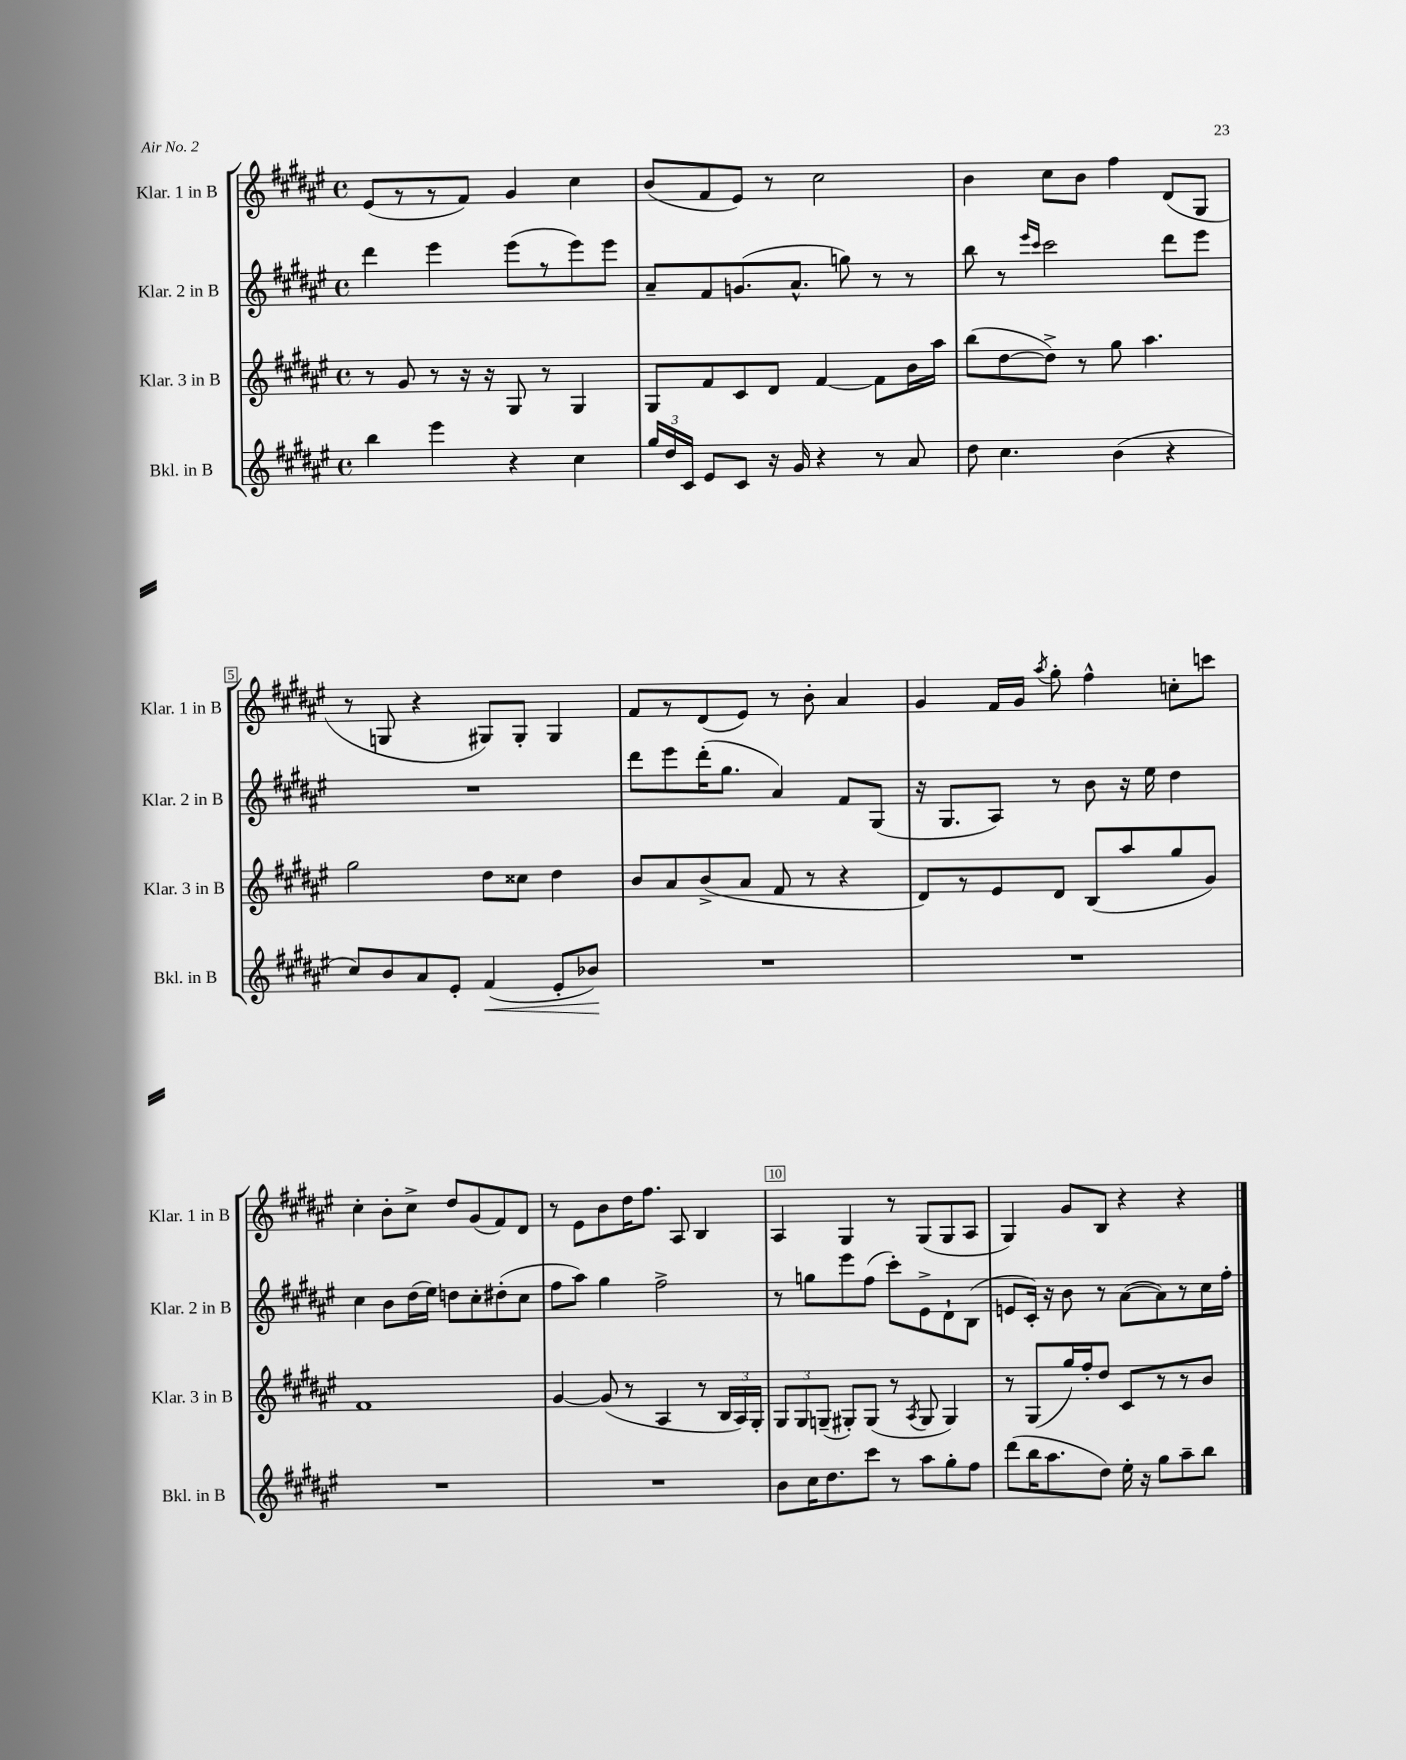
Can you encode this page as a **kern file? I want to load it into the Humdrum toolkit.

**kern	**dynam	**kern	**kern	**kern
*part4	*part4	*part3	*part2	*part1
*staff4	*staff4	*staff3	*staff2	*staff1
*I"Bkl. in B	*	*I"Klar. 3 in B	*I"Klar. 2 in B	*I"Klar. 1 in B
*I'Bkl. in B	*	*I'Klar. 3 in B	*I'Klar. 2 in B	*I'Klar. 1 in B
*clefG2	*	*clefG2	*clefG2	*clefG2
*k[f#c#g#d#a#e#]	*	*k[f#c#g#d#a#e#]	*k[f#c#g#d#a#e#]	*k[f#c#g#d#a#e#]
*M4/4	*	*M4/4	*M4/4	*M4/4
*met(c)	*	*met(c)	*met(c)	*met(c)
=2	=2	=2	=2	=2
4bb\	.	8r	4ddd#\	(8e#/L
.	.	8g#/	.	8r
4eee#\	.	8r	4eee#\	8r
.	.	16r	.	8f#/J)
.	.	16r	.	.
4r	.	8G#/	(8eee#\L	4g#/
.	.	8r	8r	.
4cc#\	.	4G#/	8eee#\)	4cc#\
.	.	.	8eee#\J	.
=3	=3	=3	=3	=3
24gg#/LL	.	8G#/L	8a#~/L	(8b/L
24dd#/	.	.	.	.
24c#/JJ	.	.	.	.
8e#/L	.	8f#/	8f#/	8f#/
8c#/J	.	8c#/	(8.gn/	8e#/J)
16r	.	8d#/J	.	8r
16g#/	.	.	8.a#^^/J	.
4r	.	[4f#/	.	2cc#\
.	.	.	8ggn\)	.
8r	.	8f#\L]	8r	.
8a#/	.	16b\L	8r	.
.	.	16aa#\JJ	.	.
=4	=4	=4	=4	=4
8dd#\	.	(8bb\L	8bb\	4b\
4.cc#\	.	[8dd#\	8r	.
.	.	.	16qqeee#/LL	.
.	.	.	16qqccc#/JJ	.
.	.	8dd#^\J])	2ccc#\	8cc#\L
.	.	8r	.	8b\J
(4b\	.	8gg#\	.	4ff#\
.	.	4.aa#\	.	.
4r	.	.	8ddd#\L	(8d#/L
.	.	.	8eee#\J	8G#/J
!!LO:LB:g=z
=5	=5	=5	=5	=5
8cc#/L)	.	2gg#\	1r	8r
8b/	.	.	.	8Gn/
8a#/	.	.	.	4r
8e#'/J	.	.	.	.
!	!LO:HP:b	!	!	!
(4f#/	<	8dd#\L	.	8G#X/L)
.	.	8cc##X\J	.	8G#'/J
8e#'/L	.	4dd#\	.	4G#/
8b-X/J)	.	.	.	.
.	[	.	.	.
=6	=6	=6	=6	=6
1r	.	8b/L	8ddd#\L	8f#/L
.	.	8a#/	8eee#\	8r
.	.	(8b^/	(16ddd#'\K	(8d#/
.	.	.	8.gg#\J	.
.	.	8a#/J	.	8e#/J)
.	.	8f#/	4a#/)	8r
.	.	8r	.	8b'\
.	.	4r	8f#/L	4a#/
.	.	.	(8G#/J	.
=7	=7	=7	=7	=7
1r	.	8d#/L)	16r	4g#/
.	.	.	8.G#/L	.
.	.	8r	.	.
.	.	8e#/	8A#/J)	16f#/LL
.	.	.	.	16g#/JJ
.	.	.	.	8qaa#/
.	.	8d#/J	8r	8gg#'\
.	.	(8B/L	8b\	4ff#^^\
.	.	8aa#/	16r	.
.	.	.	16ee#\	.
.	.	8gg#/	4dd#\	8ccn'\L
.	.	8g#/J)	.	8cccn\J
!!LO:LB:g=z
=8	=8	=8	=8	=8
1r	.	1f#	4cc#\	4cc#'\
.	.	.	8b\L	8b'\L
.	.	.	(16dd#\L	8cc#^\J
.	.	.	16ee#\JJ)	.
.	.	.	8ddn\L	8dd#/L
.	.	.	8cc#'\	(8g#/
.	.	.	(8dd#X'\	8f#/)
.	.	.	8cc#\J	8d#/J
=9	=9	=9	=9	=9
1r	.	[4g#/	8ff#\L	8r
.	.	.	8aa#\J)	8e#\L
.	.	(8g#/]	4gg#\	8b\
.	.	8r	.	16dd#\K
.	.	.	.	8.ff#\J
.	.	4A#/	2ff#^\	.
.	.	.	.	8A#/
.	.	8r	.	4B/
.	.	24B/LL	.	.
.	.	24A#/)	.	.
.	.	24G#'/JJ	.	.
=10	=10	=10	=10	=10
8b\L	.	12G#/L	8r	4A#/
.	.	12G#/	.	.
16cc#\K	.	.	8ggn\L	.
.	.	(12Gn~/J	.	.
8.dd#\	.	.	.	.
.	.	8G#X'/L)	8eee#\	4G#/
8ccc#\J	.	(8G#/J	(8ff#\J	.
8r	.	8r	8ccc#'\L)	8r
.	.	8qA#/	.	.
8aa#\L	.	8G#/	8e#^\	(8G#/L
8gg#'\	.	4G#/)	8d#`\	8G#/
8ff#\J	.	.	(8B\J	8A#/J
=11	=11	=11	=11	=11
(8ddd#\L	.	8r	8en/L	4G#/)
16bb\K	.	(8G#/L	16c#'/Jk)	.
8.aa#\	.	.	16r	.
.	.	16gg#/L)	8b\	8g#/L
.	.	16ff#'/J	.	.
8dd#\J)	.	8dd#/J	8r	8B/J
16ee#'\	.	8c#/L	([8a#\L	4r
16r	.	.	.	.
8gg#\L	.	8r	8a#\])	.
8aa#~\	.	8r	8r	4r
8bb\J	.	8b/J	16cc#\L	.
.	.	.	16ff#'\JJ	.
==	==	==	==	==
*-	*-	*-	*-	*-
